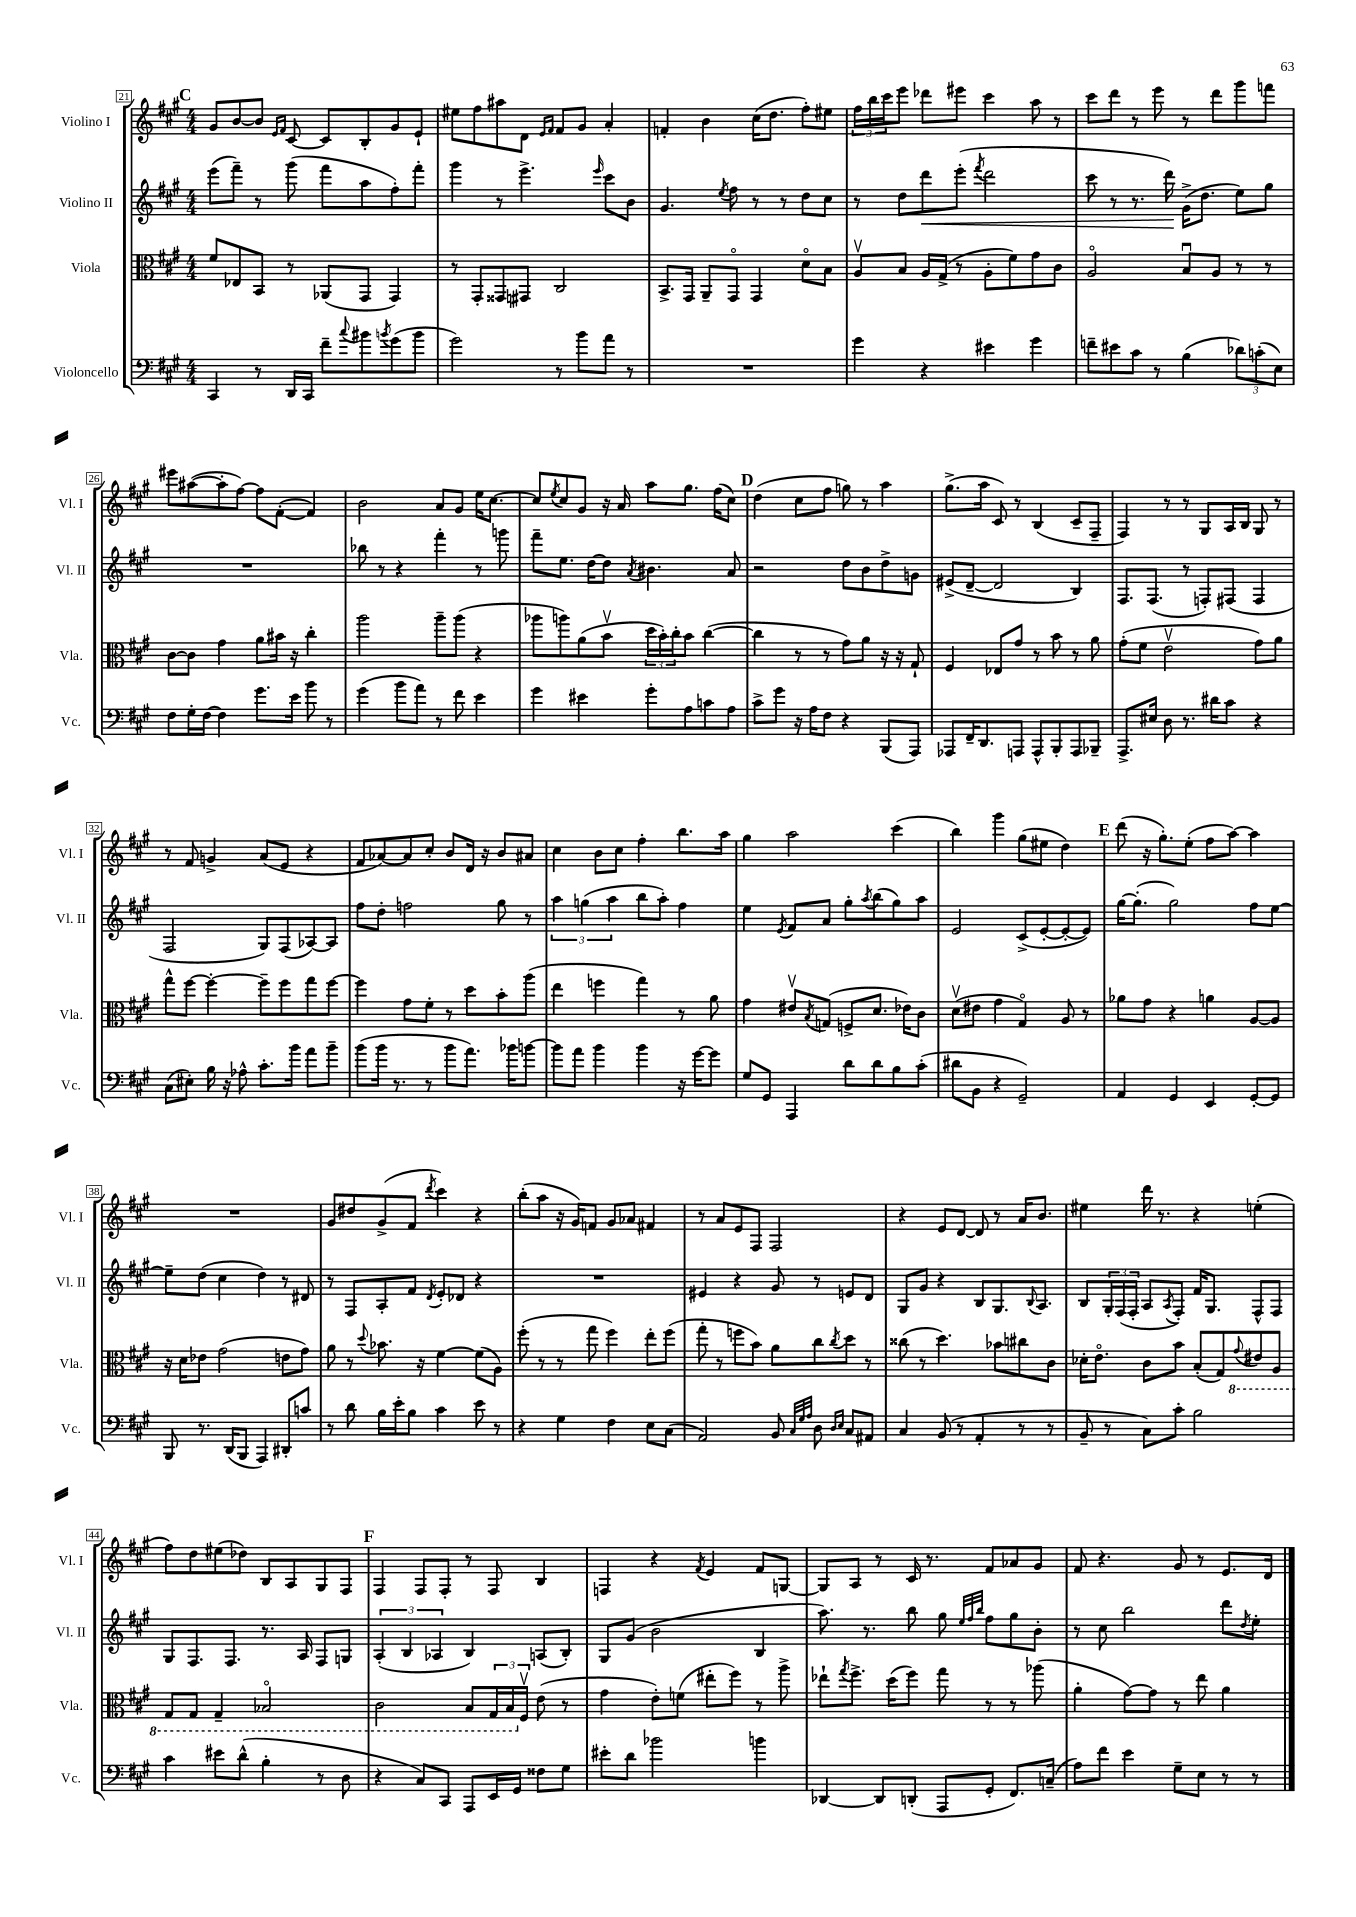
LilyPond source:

<<
\new StaffGroup <<
\new Staff = "s0" \with { instrumentName = "Violino I" shortInstrumentName = "Vl. I" } {
    \clef treble \key a \major \numericTimeSignature \time 4/4
    \mark \markup { \bold "C" } gis'8 b'8~ b'8 \grace { e'16 fis'16 } cis'8~ cis'8 b8-. gis'8 e'8-! |
    eis''8 fis''8 ais''8 d'8 \grace { e'16 fis'16 } fis'8 gis'8 a'4-. |
    f'4-. b'4 cis''16( d''8. fis''8-.) eis''8 |
    \tuplet 3/2 { fis''16 b''16 cis'''16 } e'''8 des'''8 eis'''8 cis'''4 a''8 r8 |
    cis'''8 d'''8 r8 e'''8 r8 d'''8 gis'''8 f'''8 |
    eis'''8 ais''8~( ais''8-. fis''8~) fis''8 fis'8~-.( fis'4) |
    b'2 a'8 gis'8 e''16 cis''8.~ |
    cis''8 \acciaccatura { e''8 } cis''8 gis'8 r16 a'16 a''8 gis''8. fis''16( cis''8) |
    \mark \markup { \bold "D" } d''4( cis''8 fis''8 g''8) r8 a''4 |
    gis''8.->( a''16 cis'8) r8 b4( cis'8-- fis8-- |
    fis4) r8 r8 gis8 a16 b16 gis8 r8 |
    r8 fis'8 g'4-> a'8( e'8 r4 |
    fis'8 aes'8~) aes'8 cis''8-. b'8 d'16 r16 b'8 ais'8 |
    cis''4 b'8 cis''8 fis''4-. b''8. a''16 |
    gis''4 a''2 cis'''4( |
    b''4) gis'''4 gis''8( eis''8 d''4) |
    \mark \markup { \bold "E" } d'''8( r16 gis''8.-.) e''8-.( fis''8 a''8~) a''4 |
    R1 |
    gis'8 dis''8 gis'8->( fis'8 \acciaccatura { d'''8 } cis'''4) r4 |
    b''8-.( a''8 r16 gis'16) f'8 gis'8 aes'8 fis'4 |
    r8 a'8 e'8 fis8 fis2 |
    r4 e'8 d'8~ d'8 r8 a'16 b'8. |
    eis''4 d'''16 r8. r4 e''4-.( |
    fis''8) d''8 eis''8( des''8) b8 a8 gis8 fis8 |
    \mark \markup { \bold "F" } fis4 fis8 fis8-. r8 fis8 b4 |
    f4 r4 \acciaccatura { fis'8 } e'4 fis'8 g8~ |
    g8 a8 r8 cis'16 r8. fis'8 aes'8 gis'8 |
    fis'8 r4. gis'8 r8 e'8. d'16 \bar "|." |
}
\new Staff = "s1" \with { instrumentName = "Violino II" shortInstrumentName = "Vl. II" } {
    \clef treble \key a \major \numericTimeSignature \time 4/4
    \mark \markup { \bold "C" } e'''8( fis'''8--) r8 gis'''8( fis'''8 a''8 fis''8-.) fis'''8-. |
    gis'''4 r8 e'''4.-> \grace { e'''16 } cis'''8 b'8 |
    gis'4. \acciaccatura { e''8 } fis''8 r8 r8 d''8 cis''8 |
    r8 d''8 d'''8\< e'''8-.( \acciaccatura { fis'''8 } d'''2 |
    cis'''8 r8 r8. d'''16\!) gis'16->( d''8. e''8) gis''8 |
    R1 |
    bes''8 r8 r4 fis'''4-. r8 g'''8 |
    fis'''8-- e''8. d''16~ d''8 \acciaccatura { a'8 } bis'4. a'8 |
    \mark \markup { \bold "D" } r2 d''8 b'8 d''8-> g'8 |
    eis'8->( d'8~-- d'2 b4) |
    fis8. fis8.( r8 f8-.) fis8( fis4 |
    fis2 gis8) fis8( aes8~) aes8 |
    fis''8 d''8-. f''2 gis''8 r8 |
    \tuplet 3/2 { a''4 g''4( a''4 } b''8 a''8-.) fis''4 |
    e''4 \acciaccatura { e'8 } fis'8 a'8 gis''8-. \acciaccatura { a''8 } b''8( gis''8) a''8 |
    e'2 cis'8->( e'8~-. e'8~-. e'8) |
    \mark \markup { \bold "E" } gis''16~ gis''8.-.( gis''2) fis''8 e''8~ |
    e''8-- d''8( cis''4 d''4) r8 dis'8 |
    r8 fis8 a8-. fis'8 \acciaccatura { d'8 } e'8-. des'8 r4 |
    R1 |
    eis'4 r4 gis'8 r8 e'8 d'8 |
    gis8 gis'8 r4 b8 gis8. \appoggiatura { b8 } a8. |
    b8 \tuplet 3/2 { gis16-. fis16( fis16-. } a8 \acciaccatura { a8 } fis8-.) fis'16 gis8. fis8-^ fis8 |
    gis8 fis8. fis8. r8. a16 fis8 g8 |
    \mark \markup { \bold "F" } \tuplet 3/2 { a4-.( b4 aes4 } b4) a8( b8-.) |
    gis8 gis'8( b'2 b4 |
    a''8.) r8. b''8 gis''8 \grace { e''32 fis''32 b''32 } fis''8 gis''8 b'8-. |
    r8 cis''8 b''2 d'''8 \acciaccatura { d''8 } e''8-. \bar "|." |
}
\new Staff = "s2" \with { instrumentName = "Viola" shortInstrumentName = "Vla." } {
    \clef alto \key a \major \numericTimeSignature \time 4/4
    \mark \markup { \bold "C" } fis'8 ees8 b,8 r8 aes,8( gis,8 gis,4) |
    r8 gis,8-. gisis,8 gis,8 cis2 |
    b,8.-> gis,16 a,8-- gis,8\flageolet gis,4 d'8\flageolet b8 |
    a8\upbow b8 a16 gis16->( r8 a8-. fis'8) gis'8 cis'8 |
    a2\flageolet b8\downbow a8 r8 r8 |
    cis'8~ cis'8 gis'4 a'8 bis'16 r16 cis''4-. |
    a''2 a''8-- a''8( r4 |
    aes''8 a''8) a'8( b'8\upbow \tuplet 3/2 { d''16 b'16-.) cis''16-. } b'8 cis''4~( |
    \mark \markup { \bold "D" } cis''4 r8 r8 gis'8) a'8 r16 r16 gis8-! |
    fis4 ees8 gis'8 r8 b'8 r8 a'8 |
    gis'8-.( fis'8 e'2\upbow gis'8) a'8 |
    gis''8-^ fis''8~ fis''4~-. fis''8-- fis''8 gis''8 fis''8~ |
    fis''4 gis'8 fis'8-. r8 d''8 b'8-. a''8( |
    e''4 f''4 gis''4) r8 a'8 |
    gis'4 eis'8\upbow \acciaccatura { b8 } g8( f8-> d'8. ees'16) cis'8 |
    d'8\upbow( eis'8 gis'4 gis4\flageolet) a8 r8 |
    \mark \markup { \bold "E" } aes'8 gis'8 r4 a'4 a8~ a8 |
    r16 d'16 ees'8 gis'2( e'8 gis'8) |
    a'8 r8 \appoggiatura { d''8 } bes'8. r16 fis'4~ fis'8( a8) |
    fis''8-.( r8 r8 gis''8 fis''4) e''8-. fis''8( |
    gis''8-. r8 f''8 b'8) a'8 cis''8 \acciaccatura { cis''8 } d''8 r8 |
    cisis''8( r8 d''4.) bes'8 cis''8 cis'8 |
    des'16-. e'8.\flageolet cis'8 b'8 b8-.( gis8) \ottava #-1 \appoggiatura { gis8 } eis8 a,8 |
    gis,8 gis,8 gis,4-- bes,2\flageolet |
    \mark \markup { \bold "F" } cis2 b,8 \tuplet 3/2 { gis,16 b,16 \ottava #0 fis16\upbow } e'8( r8 |
    gis'4 e'8-.) f'8( eis''8-. fis''8) r8 a''8-> |
    ees''8-! \acciaccatura { gis''8 } fis''8.-> d''16( fis''8) gis''8 r8 r8 aes''8( |
    a'4-. gis'8~) gis'8 r8 e''8 a'4 \bar "|." |
}
\new Staff = "s3" \with { instrumentName = "Violoncello" shortInstrumentName = "Vc." } {
    \clef bass \key a \major \numericTimeSignature \time 4/4
    \mark \markup { \bold "C" } cis,4 r8 d,16 cis,16 fis'8-- \appoggiatura { cis''8 } bis'8 \acciaccatura { b'8 } gis'8( b'8 |
    gis'2) r8 b'8 a'8 r8 |
    R1 |
    gis'4 r4 eis'4 gis'4 |
    f'8-- eis'8 cis'8 r8 b4( \tuplet 3/2 { des'8) c'8-.( e8) } |
    fis8 gis16-. fis16~ fis4 gis'8. e'16 b'8 r8 |
    gis'4( b'8 a'8) r8 fis'8 e'4 |
    gis'4 eis'4 gis'8-. a8 c'8 a8 |
    \mark \markup { \bold "D" } cis'8-> gis'8 r16 a16 fis8 r4 b,,8( a,,8) |
    aes,,8 fis,16-- d,8. a,,8 a,,8-^ b,,8-. a,,8 bes,,8-- |
    a,,8.-> eis16 d8 r8. dis'16 cis'8 r4 |
    cis8( eis8-.) b16 r16 aes8-^ cis'8.-. b'16 a'8 b'8-- |
    b'8( b'16 r8. r8 b'8 a'8.) bes'16 b'8~ |
    b'8 a'8 b'4 b'4 r16 gis'16~ gis'8 |
    gis8 gis,8 a,,4 d'8 d'8 b8 cis'8-.( |
    dis'8 b,8 r4 gis,2--) |
    \mark \markup { \bold "E" } a,4 gis,4 e,4 gis,8~-. gis,8 |
    b,,8 r8. d,16( b,,8 a,,4) dis,8-. c'8 |
    r8 d'8 b16 e'16-. b8 cis'4 e'8 r8 |
    r4 gis4 fis4 e8 cis8( |
    a,2) b,8 \grace { cis32 gis32 a32 } d8 \grace { d16 e16 } cis8 ais,8 |
    cis4 b,8( r8 a,4-. r8 r8 |
    b,8-- r8 cis8) cis'8-. b2 |
    cis'4 eis'8 d'8-^( b4-. r8 d8 |
    \mark \markup { \bold "F" } r4 cis8) cis,8 a,,8 e,16 gis,16 fisis8 gis8 |
    eis'8-. d'8 bes'2 b'4 |
    des,4~ des,8 d,8-.( a,,8 gis,8-. fis,8.) c16--( |
    a8) fis'8 e'4 gis8-- e8 r8 r8 \bar "|." |
}
>>
>>
\layout { \context { \Score currentBarNumber = #21 \override BarNumber.stencil = #(make-stencil-boxer 0.1 0.3 ly:text-interface::print) } }
